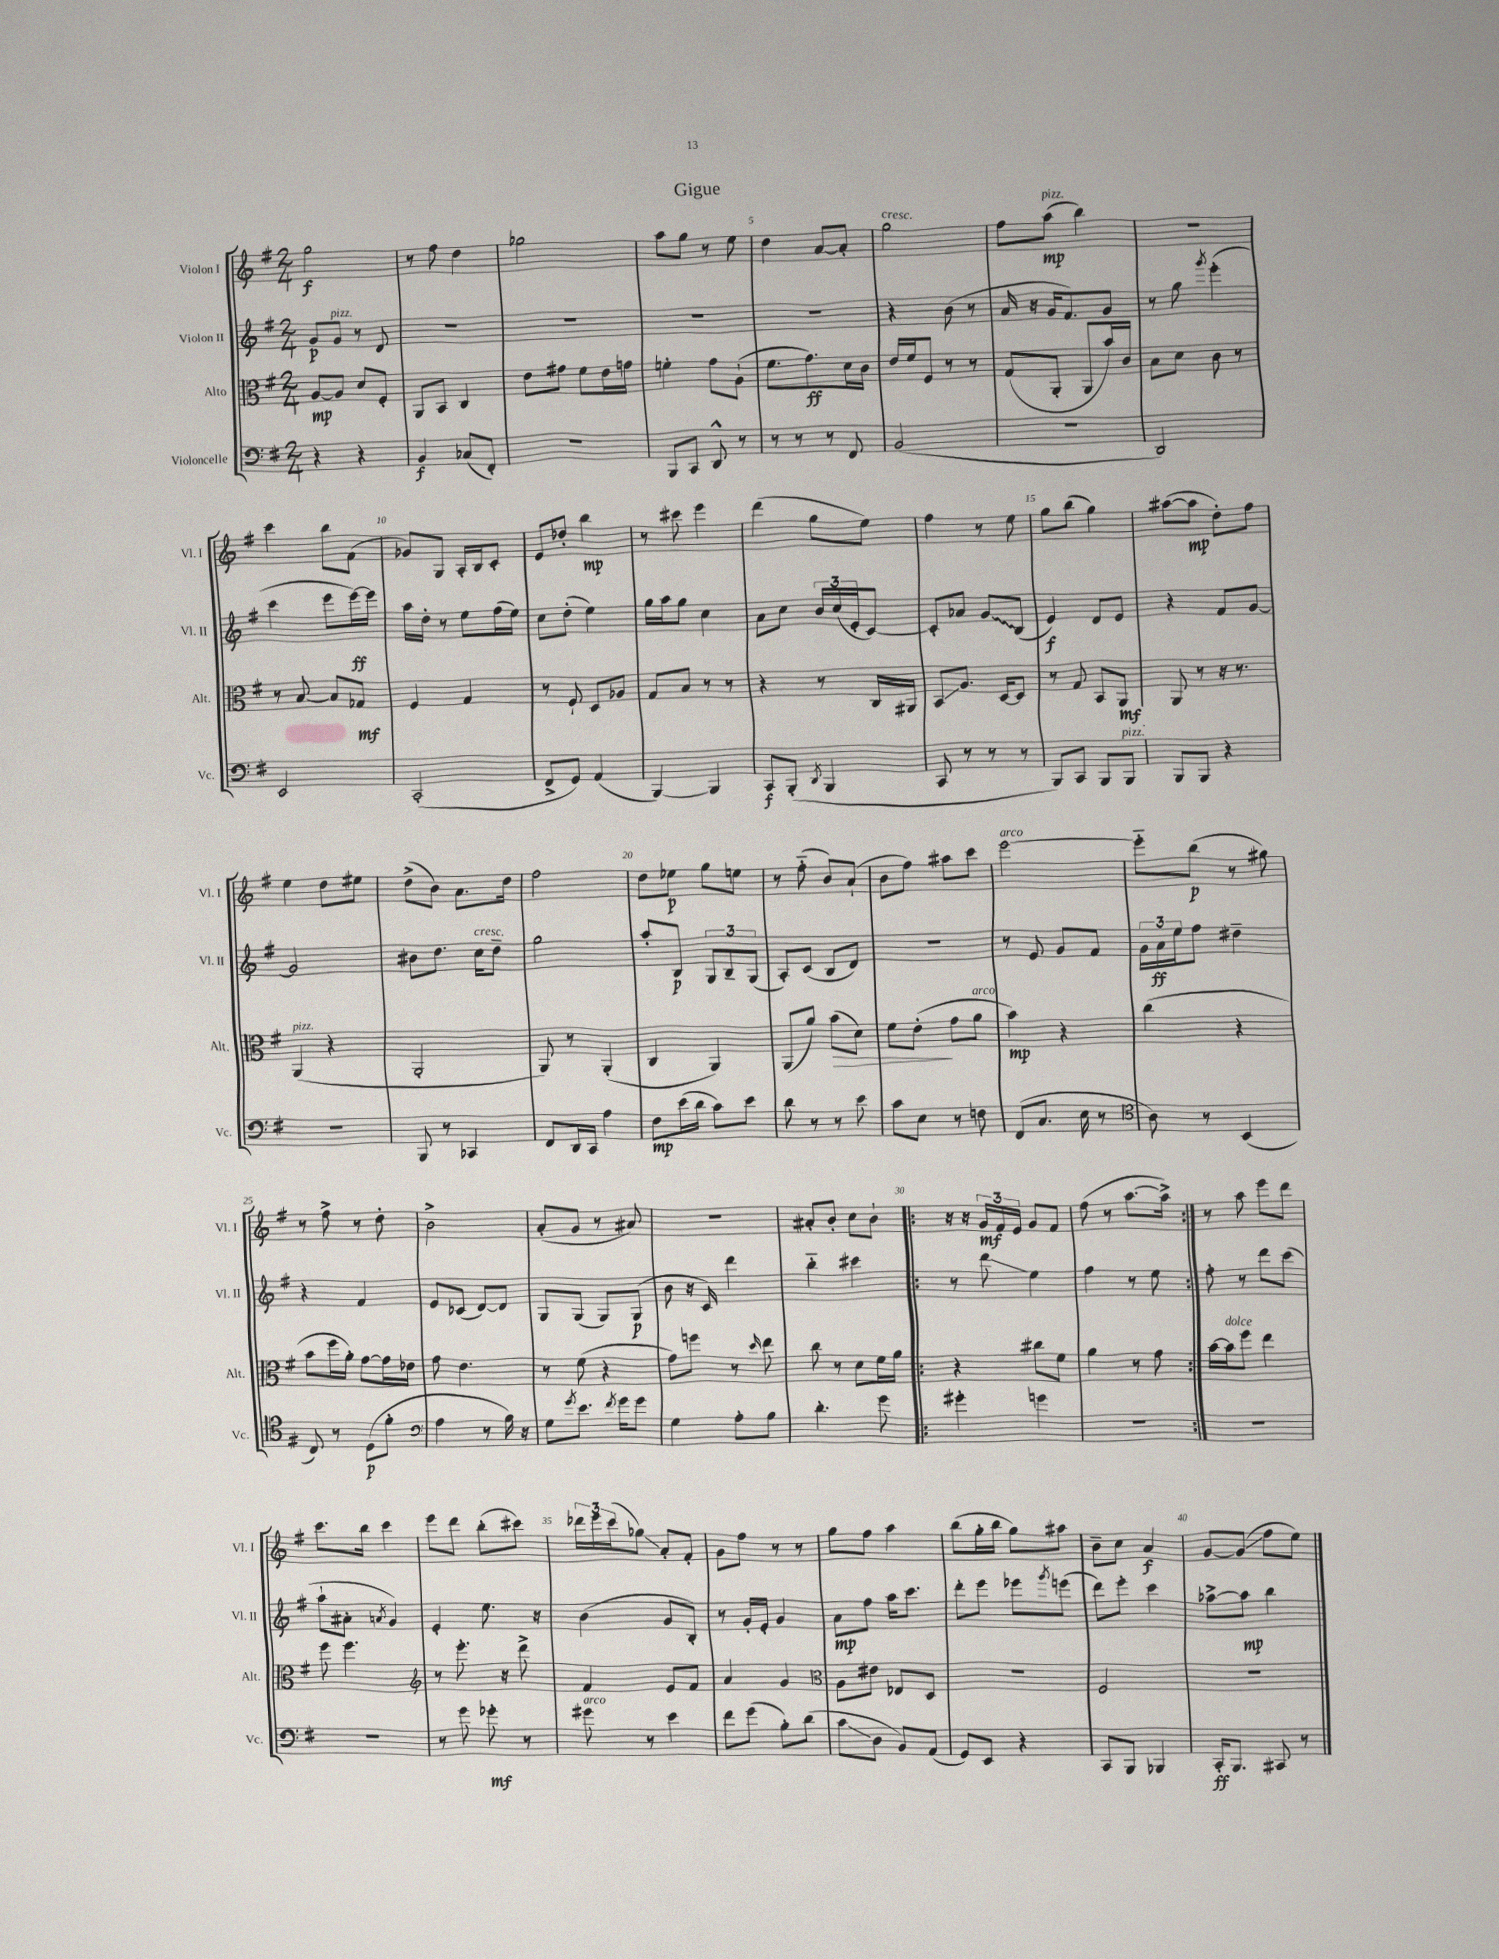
\header { title = "Gigue" }
<<
\new StaffGroup <<
\new Staff = "s0" \with { instrumentName = "Violon I" shortInstrumentName = "Vl. I" } {
    \clef treble \key g \major \numericTimeSignature \time 2/4
    g''2\f |
    r8 fis''8 d''4 |
    ges''2 |
    a''8 g''8 r8 e''8 |
    d''4 a'8~ a'8-. |
    g''2^\markup { \italic "cresc." } |
    fis''8 a''8\mp^\markup { \italic "pizz." }( b''4) |
    r2 |
    c'''4 b''8 fis'8( |
    ges'8) g8 a16-. b16 c'8-. |
    e'8 des''8-. b''4\mp |
    r8 cis'''8 e'''4 |
    d'''4( g''8 e''8) |
    fis''4 r8 e''8 |
    g''8 b''8( g''4) |
    ais''8~( ais''8\mp d''8-.) fis''8 |
    e''4 d''8 eis''8 |
    d''8->( b'8) a'8. d''16 |
    fis''2 |
    d''8 ees''8\p g''8 e''8 |
    r8 fis''8-_( b'8) a'8-!( |
    b'8 fis''8) ais''8 c'''8 |
    e'''2~^\markup { \italic "arco" } |
    e'''8-_ b''8\p( r8 gis''8) |
    r8 fis''8-> r8 d''8-. |
    b'2-> |
    a'8-.( g'8 r8 ais'8) |
    R2 |
    ais'8-. b'8-. c''8 b'8-! |
    \repeat volta 2 { r16 r16 \tuplet 3/2 { g'16\mf fis'16 e'16 } g'8 fis'8 |
    fis''8( r8 a''8.~ a''16->) | }
    r8 a''8 e'''8 d'''8 |
    c'''8. b''16 c'''4 |
    e'''8 d'''8 b''8-.( cis'''8) |
    \tuplet 3/2 { des'''16 e'''16 c'''16( } ges''8\glissando) a'8-. fis'8-. |
    g'8 fis''8 r8 r8 |
    g''8 fis''8 a''4 |
    b''8( g''16-. b''16 g''8) ais''8 |
    b'8-- c''8 a'4\f |
    g'8~ g'8\glissando( fis''8 e''8) \bar "|." |
}
\new Staff = "s1" \with { instrumentName = "Violon II" shortInstrumentName = "Vl. II" } {
    \clef treble \key g \major \numericTimeSignature \time 2/4
    g'8\p g'8^\markup { \italic "pizz." } r8 d'8 |
    R2 |
    R2 |
    R2 |
    R2 |
    r4 b'8( r8 |
    a'16 r16 g'16 fis'8.) g'8 |
    r8 g''8 \acciaccatura { g'''8 } e'''4-.( |
    c'''4 e'''8 e'''16~\ff) e'''16 |
    a''16 d''16-. r8 e''8 fis''16( e''16) |
    c''8 d''8-.( e''4) |
    g''16 a''16 g''8 c''4 |
    a'8 c''8 \tuplet 3/2 { b'16 c''16( e'16-. } c'8~) |
    c'8-. aes'8 \once \override Glissando.style = #'zigzag g'8\glissando b8( |
    e'4\f) d'8 e'8 |
    r4 fis'8 g'8~ |
    g'2 |
    bis'8 d''8. c''16^\markup { \italic "cresc." } d''8-- |
    g''2 |
    a''8-. b8\p \tuplet 3/2 { g8 b8-- g8( } |
    a8-.) c'8( b8 d'8) |
    r2 |
    r8 e'8 g'8 fis'8 |
    \tuplet 3/2 { g'16 a'16\ff e''16 } fis''8 dis''4-- |
    r4 fis'4 |
    e'8 ces'8( d'8~) d'8 |
    g8 g8( g8) g8\p( |
    b'8 r16 c'16) d'''4 |
    b''4-_ cis'''4 |
    \repeat volta 2 { r8 d'''8\glissando e''4 |
    fis''4 r8 e''8 | }
    fis''8-. r8 d'''8 c'''8( |
    a''8-! ais'8-. \acciaccatura { a'8 } g'4) |
    e'4-. e''8. r16 |
    b'4( g'8 b8-.) |
    r8 g'16-. e'16-. g'4 |
    a'8\mp fis''8 a''16 c'''8. |
    d'''8-. e'''8 ees'''8 \acciaccatura { g'''8 } e'''8( |
    d'''8) e'''8-. c'''4 |
    aes''8~-> aes''8\mp b''4 \bar "|." |
}
\new Staff = "s2" \with { instrumentName = "Alto" shortInstrumentName = "Alt." } {
    \clef alto \key g \major \numericTimeSignature \time 2/4
    a8~\mp a8 d'8 fis8-. |
    a,8 b,8 c4 |
    e'8 gis'8 fis'8 e'16 g'16 |
    f'4-. g'8 a8-!( |
    fis'8. g'8.\ff) d'16 c'16 |
    e'16 fis'16 fis8 r8 r8 |
    g8( a,8-. a,8 b'16) c'16 |
    b8 d'8 c'8 r8 |
    r8 b8~ b8 ges8\mf |
    fis4 g4 |
    r8 fis8-! d8 aes8 |
    g8 b8 r8 r8 |
    r4 r8 c16 ais,16 |
    b,8\glissando a8. d16~ d8 |
    r8 g8 b,8 a,8\mf |
    a,8 r8 r16 r8. |
    a,4^\markup { \italic "pizz." }( r4 |
    a,2-. |
    a,8) r8 a,4-.( |
    c4 a,4) |
    a,8( a'8) b'8\>( d'8) |
    fis'8 e'8-.\!( g'8 a'8^\markup { \italic "arco" } |
    b'4\mp) r4 |
    c''4( r4 |
    b'8 fis''16 a'16-.) g'8~ g'16 ees'16 |
    g'8 e'4. |
    r8 fis'8( r4 |
    g'8) f''8 r8 \grace { d''16 } e''8 |
    c''8 r8 d'8 fis'16 a'16 |
    \repeat volta 2 { r4 cis''8 fis'8 |
    a'4 r8 g'8 | }
    b'16~ b'16^\markup { \italic "dolce" } fis''8 e''4 |
    fis''8 fis''4. |
    \clef treble r8 e'''8.-. r16 d'''8-> |
    fis'4 e'8 fis'8 |
    a'4 g'4 |
    \clef alto a8 eis'8 ees8 d8 |
    R2 |
    fis2 |
    R2 \bar "|." |
}
\new Staff = "s3" \with { instrumentName = "Violoncelle" shortInstrumentName = "Vc." } {
    \clef bass \key g \major \numericTimeSignature \time 2/4
    r4 r4 |
    b,4\f ces8( fis,8-.) |
    r2 |
    b,,8 c,8 d,8-^ r8 |
    r8 r8 r8 fis,8 |
    b,2( |
    r2 |
    d,2) |
    e,2 |
    c,2-.( |
    fis,8-> g,8) a,4( |
    b,,4~) b,,4 |
    c,8\f b,,8-.( \acciaccatura { d,8 } b,,4 |
    c,8 r8 r8 r8 |
    b,,8) c,8 b,,8 b,,8^\markup { \italic "pizz." } |
    b,,8 b,,8 r4 |
    R2 |
    b,,8 r8 ces,4 |
    fis,8 d,16 c,16 a4 |
    fis8\mp e'16( d'16 c'8) e'8 |
    d'8 r8 r8 e'8 |
    c'8 e8 r8 f8 |
    fis,8( c8. e16 r8 |
    \clef tenor a8) r8 b,4( |
    c8) r8 d8\p( fis'8-. |
    \clef bass a4 r8 b16) r16 |
    g8 \acciaccatura { g'8 } e'8. \acciaccatura { fis'8 } g'16 g'8 |
    g4 a8-. b8 |
    d'4.-. g'8 |
    \repeat volta 2 { gis'4-. g'4 |
    R2 | }
    R2 |
    R2 |
    r8 g'8 ges'8-.\mf r8 |
    gis'8^\markup { \italic "arco" } r8 e'4 |
    fis'8 g'8( b8-.) d'8( |
    c'8\glissando d8 b,8) a,8( |
    g,8) e,8 r4 |
    c,8 b,,8 bes,,4 |
    c,16-.\ff b,,8. cis,8 r8 \bar "|." |
}
>>
>>
\layout { \context { \Score \override BarNumber.break-visibility = ##(#f #t #t) barNumberVisibility = #(every-nth-bar-number-visible 5) } }
